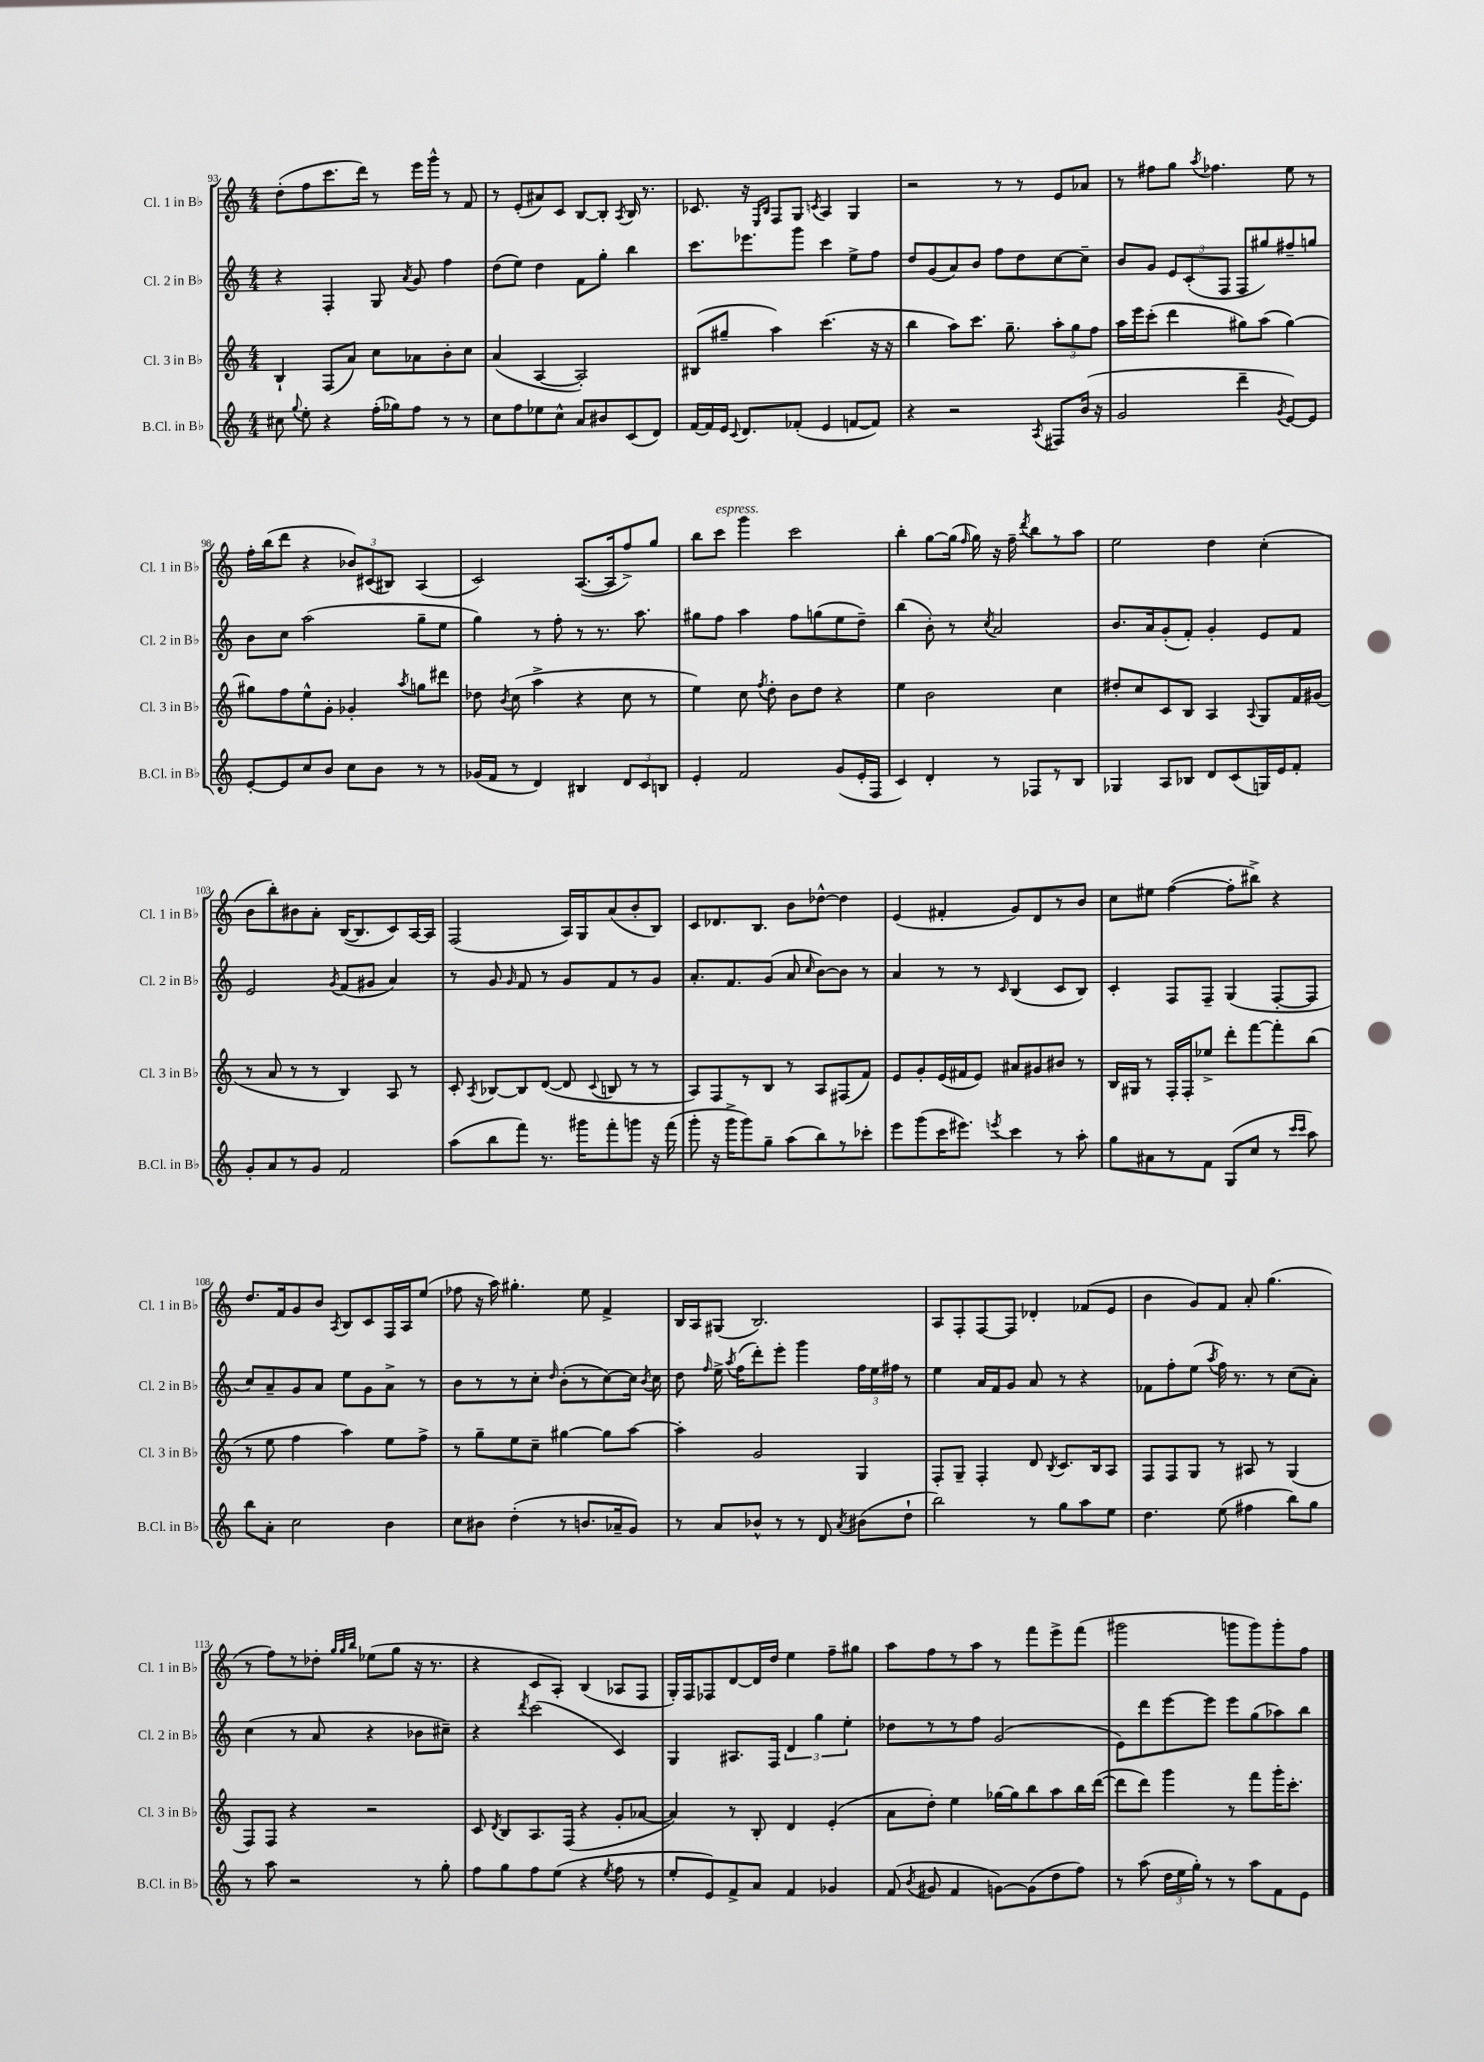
<<
\new StaffGroup <<
\new Staff = "s0" \with { instrumentName = "Cl. 1 in Bb" shortInstrumentName = "Cl. 1 in Bb" } {
    \clef treble \key c \major \numericTimeSignature \time 4/4
    \autoBeamOff d''8[-.( f''8 c'''8. d'''16]) r8 e'''16[ g'''16]-^ r8 f'8 |
    r8 e'8[-.( ais'8) c'8] b8[~ b8]-. \acciaccatura { a8 } b16 r8. |
    ces'8. r16 \grace { e16[ b16] } f8[ g8] \acciaccatura { c'8 } a4 g4 |
    r2 r8 r8 e'8[ aes'8] |
    r8 fis''8[ g''8] \acciaccatura { a''8 } fes''4. e''8 r8 |
    f''16[-. b''16( d'''8] r4 \tuplet 3/2 { bes'8[) cis'8( bis8]) } a4( |
    c'2) a8.[~( a16 f''8->) g''8] |
    b''8[ c'''8]^\markup { \italic "espress." } g'''4 c'''2 |
    b''4-. g''8[~ g''16]( \grace { f''16 } g''16) r16 f''16-- \acciaccatura { d'''8 } b''8[ r8 a''8] |
    e''2 d''4 c''4-.( |
    b'8[ b''8-.) bis'8 a'8]-. b16[~( b8. c'8) a16~ a16] |
    f2( a16[) g16 a'8( b'8-. b8]) |
    c'8[ des'8. b8.] b'8[ des''8]~-^ des''4 |
    e'4( fis'4-. g'8[) d'8 r8 b'8] |
    c''8[ eis''8] f''4~( f''8[-. bis''8]->) r4 |
    d''8.[ f'16 g'8 b'8] \acciaccatura { a8 } b8[ c'8 f16 a16 e''8]( |
    fes''8 r16 a''16) gis''4.-. e''8 f'4-> |
    b16[ a16 gis8]( b2.) |
    a8[ f8-. f8~ f8] des'4-. fes'8[( e'8] |
    b'4 g'8[) f'8] a'8-. g''4.( |
    r8 f''8[) r8 des''8]-. \grace { g''32[ g''32 b''32] } ees''8[( g''8] r16 r8. |
    r4 c'8[ a8]-.) b4( aes8[ f8] |
    g16[-.) f16 fes8 d'8~ d'16 d''16] e''4 f''8[-- gis''8] |
    a''8[ f''8 r8 a''8] r8 f'''8[ e'''8-> f'''8]( |
    gis'''2 g'''8[ g'''8) g'''8-. f''8] \bar "|." |
}
\new Staff = "s1" \with { instrumentName = "Cl. 2 in Bb" shortInstrumentName = "Cl. 2 in Bb" } {
    \clef treble \key c \major \numericTimeSignature \time 4/4
    \autoBeamOff r4 f4-. g8 \acciaccatura { a'8 } g'8 f''4 |
    d''8[( e''8]) d''4 f'8[ g''8]-. b''4 |
    c'''8.[ ees'''8. g'''8] c'''4 e''8[-> f''8] |
    d''8[ g'8( a'8) b'8] f''8[ d''8 c''8~ c''8]-- |
    b'8[ g'8] \tuplet 3/2 { e'8[ c'8-.( f8] } f8[ gis''8) fis''8-- g''8] |
    b'8[ c''8] a''2( g''8[-- e''8] |
    g''4) r8 f''8-. r8 r8. a''8. |
    gis''8[ f''8] a''4 f''8[ g''8( e''8 d''8]--) |
    b''4( b'8-.) r8 \acciaccatura { c''8 } a'2 |
    b'8.[ a'16 g'8-.( f'8]-.) g'4-. e'8[ f'8] |
    e'2 \acciaccatura { g'8 } f'8[( gis'8] a'4) |
    r8 g'8 \grace { g'16 } f'8 r8 g'8[ f'8 r8 g'8] |
    a'8.[-. f'8. g'8]( a'8 \grace { c''16 } b'8[~) b'8] r8 |
    a'4 r8 r8 \grace { c'16 } b4( c'8[ b8]) |
    c'4-. f8[ f8]-- g4( f8[~-. f8] |
    c''8[) a'8-- g'8 a'8] e''8[ g'8 a'8]-> r8 |
    b'8[ r8 r8 c''8]-. \grace { d''16 } b'8[-.( r8 c''8~) c''16] \acciaccatura { b'8 } c''16 |
    d''8 \grace { f''16 } e''16-> \acciaccatura { a''8 } f''16[( d'''8-.) e'''8]-. g'''4 \tuplet 3/2 { f''16[ e''16 fis''16] } r8 |
    e''4 a'16[ f'16 g'8] a'8 r8 r4 |
    fes'8[ f''8-. e''8]( \acciaccatura { a''8 } f''16) r8. r8 c''8[( a'8]-.) |
    c''4( r8 a'8 r4 bes'8[ cis''8]--) |
    r4 \acciaccatura { d'''8 } c'''2( c'4) |
    g4 ais8.[ f16] \tuplet 3/2 { d'4 g''4 e''4-. } |
    des''8[ r8 r8 f''8] g'2( |
    e'8[) d'''8 e'''8~ e'''8] e'''8[ g''8( aes''8) b''8] \bar "|." |
}
\new Staff = "s2" \with { instrumentName = "Cl. 3 in Bb" shortInstrumentName = "Cl. 3 in Bb" } {
    \clef treble \key c \major \numericTimeSignature \time 4/4
    \autoBeamOff b4-! f8[( a'8]) c''8[ aes'8 b'8-. c''8] |
    a'4( a4~ a2-.) |
    bis8[( gis''8]-- a''4) c'''4.( r16 r16 |
    b''4 a''8[) c'''8.] g''8.-- \tuplet 3/2 { a''8[-. g''8 f''8] } |
    a''16[ e'''16 c'''8]-.( d'''4 gis''8[) a''8]( gis''4~) |
    gis''8[ f''8 e''8-^ g'8]-. ges'4-. \acciaccatura { a''8 } g''8[ dis'''8] |
    des''8 \acciaccatura { b'8 } c''8( a''4-> r4 c''8 r8 |
    e''4) c''8 \acciaccatura { f''8 } d''8-. b'8[ d''8] r4 |
    e''4 b'2 c''4 |
    dis''8[-. c''8 c'8 b8] a4 \appoggiatura { a8 } g8[ f'16 gis'16]( |
    r8 a'8 r8 r8 b4) a8 r8 |
    c'8-. \acciaccatura { a8 } bes8[~ bes8 d'8]~( d'8 \appoggiatura { c'8 } b8 r8 r8 |
    a8[) f8 r8 b8] r8 a8[ fis8( f'8]) |
    e'8[ g'8-. e'16( fis'16 e'8]) ais'8[ gis'8 bis'8] r8 |
    b16[ gis16] r8 f16[-. f16-. ees''8]-> d'''8[-. f'''8~ f'''8-. b''8]( |
    r8 e''8 f''4 a''4) e''8[ f''8]-> |
    r8 g''8[-- e''8 c''8]-- gis''4~ gis''8[ a''8]~ |
    a''4-. g'2 g4 |
    f8[-. g8]-- f4-. d'8 \acciaccatura { b8 } c'8.[ b16 a8] |
    f8[ f8 g8] r8 ais8 r8 g4( |
    f8[) f8] r4 r2 |
    c'8 \acciaccatura { d'8 } b8[ a8. f16]( r4 g'8[-. aes'8]~ |
    aes'4) r8 b8-. d'4 e'4-.( |
    a'8[ d''8]-.) e''4 ges''16[~ ges''16 b''8 a''8 b''16 d'''16]~( |
    d'''8[ d'''8]) g'''4 r8 f'''8[ g'''16-. c'''8.]-. \bar "|." |
}
\new Staff = "s3" \with { instrumentName = "B.Cl. in Bb" shortInstrumentName = "B.Cl. in Bb" } {
    \clef treble \key c \major \numericTimeSignature \time 4/4
    \autoBeamOff cis''8 \appoggiatura { g''8 } e''8-. r4 f''16[-.( ges''16) f''8] r8 r8 |
    c''8[ f''8 ees''8 c''8]-^ a'8[ bis'8 c'8( d'8]) |
    f'16[~ f'16 e'16] \appoggiatura { c'8 } d'8.[ fes'8]-.( e'4 f'8[~ f'8]) |
    r4 r2 \acciaccatura { a8 } fis8[ b'16]( r16 |
    g'2 d'''4-- \acciaccatura { g'8 } e'8[~) e'8] |
    e'8[~-. e'8 c''8 b'8] c''8[ b'8] r8 r8 |
    ges'16[( f'16] r8 d'4) bis4 \tuplet 3/2 { d'8[ c'8 b8] } |
    e'4-. f'2 g'8[( e'16-. f16] |
    c'4) d'4-. r8 fes8[ r8 b8] |
    ges4 a8[ bes8] d'8[ c'8( g16) e'16 f'8]-. |
    g'8[-. a'8 r8 g'8] f'2 |
    a''8[( b''8 f'''8]) r8. gis'''16[ f'''8-. g'''8] r16 f'''16( |
    g'''8-. r16 g'''16[-> g'''8) g''8]-- a''8[( b''8) r8 ces'''8]-. |
    e'''8[ g'''8( c'''16 eis'''8.]) \acciaccatura { e'''8 } c'''4 r8 a''8-. |
    g''8[ ais'8 r8 f'8] g8[( c''8] r8 \grace { c'''16[ c'''16] } a''8) |
    b''8[ a'8]-. c''2 b'4 |
    c''8[ bis'8] d''4-.( r8 b'8.[ aes'16-- g'8]) |
    r8 a'8[ bes'8]-^ r8 r8 d'8 \acciaccatura { a'8 } bis'8[( d''8]-! |
    b''2) r8 g''8[ a''8 e''8] |
    d''4. e''8( fis''4 b''8[) g''8] |
    r8 a''8 r2 r8 g''8-. |
    f''8[ g''8 f''8 e''8]( r4 \acciaccatura { e''8 } f''8 r8 |
    e''8[-. e'8) f'8-> a'8] f'4 ges'4 |
    f'8( \acciaccatura { b'8 } gis'8 f'4 g'8[~) g'8( d''8 f''8]) |
    r8 a''8( \tuplet 3/2 { d''16[ e''16 g''16]-.) } r8 r8 a''8[ f'8 e'8] \bar "|." |
}
>>
>>
\layout { \context { \Score currentBarNumber = #93 } }
